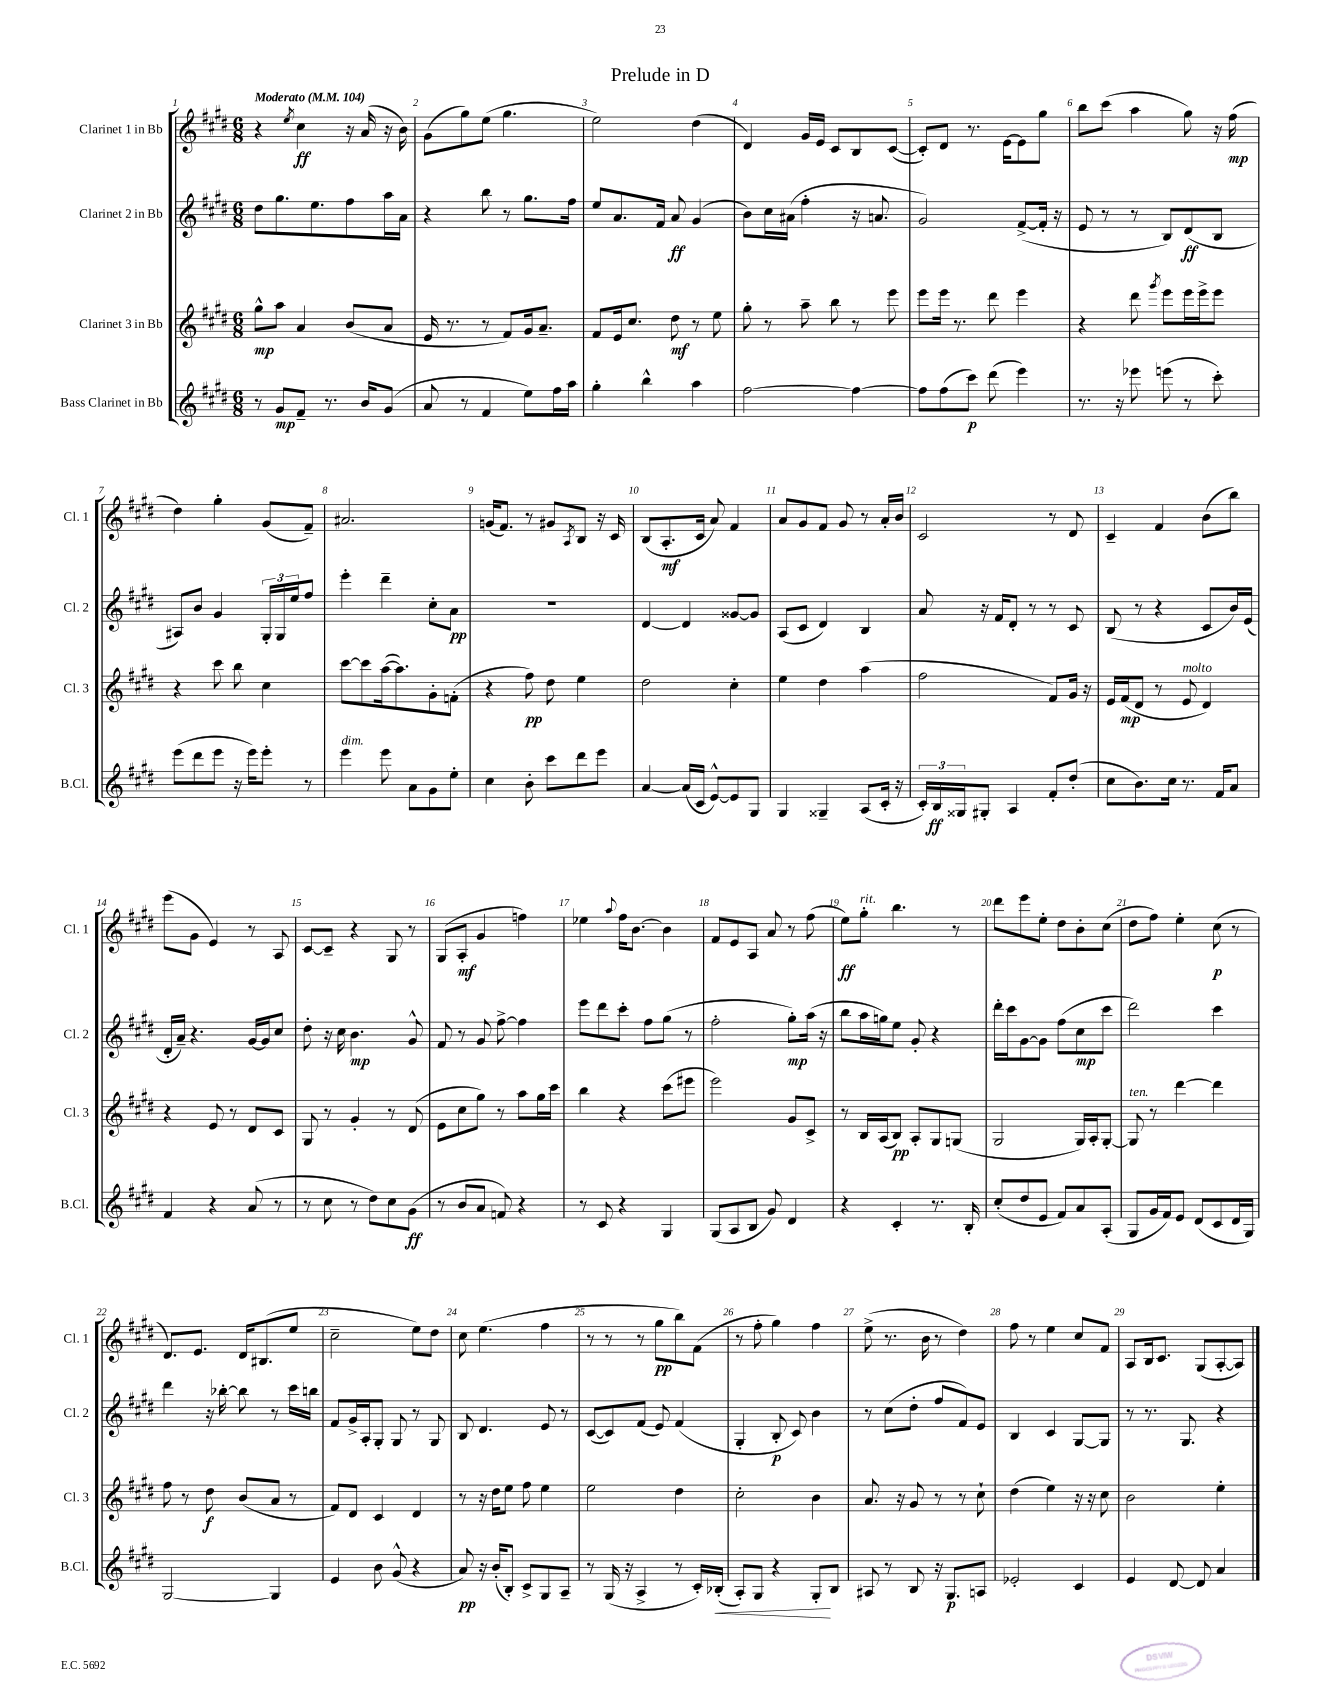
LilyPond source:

\header { title = "Prelude in D" }
<<
\new StaffGroup <<
\new Staff = "s0" \with { instrumentName = "Clarinet 1 in Bb" shortInstrumentName = "Cl. 1" } {
    \clef treble \key e \major \numericTimeSignature \time 6/8 \tempo "Moderato" 4 = 104
    r4 \acciaccatura { e''8 } cis''4\ff r16 a'16( r16 b'16) |
    gis'8( gis''8) e''8( gis''4. |
    e''2) dis''4( |
    dis'4) gis'16 e'16 cis'8 b8 cis'8~( |
    cis'8-.) dis'8 r8. e'16~ e'8 gis''8 |
    b''8 cis'''8( a''4 gis''8) r16 fis''16\mp( |
    dis''4) gis''4-. gis'8( fis'8--) |
    ais'2. |
    g'16( fis'8.) r8 gis'8 \acciaccatura { a8 } b8 r16 cis'16 |
    b8( a8.-.\mf cis'16 a'8) fis'4 |
    a'8 gis'8 fis'8 gis'8 r8 a'16-. b'16 |
    cis'2 r8 dis'8 |
    cis'4-- fis'4 b'8( b''8) |
    e'''8( gis'8 e'4) r8 a8 |
    cis'8~ cis'8-- r4 gis8 r8 |
    gis8( a8-.\mf gis'4 f''4) |
    ees''4 \appoggiatura { a''8 } fis''16 b'8.~ b'4 |
    fis'8 e'8 a8 a'8 r8 fis''8( |
    e''8\ff) gis''8-.^\markup { \italic "rit." } b''4. r8 |
    dis'''8 e'''8 e''8-. dis''8 b'8-. cis''8( |
    dis''8 fis''8) e''4-. cis''8\p( r8 |
    dis'8.) e'8. dis'16 bis8.( e''8 |
    cis''2-- e''8) dis''8 |
    cis''8 e''4.( fis''4 |
    r8 r8 r8 gis''8\pp b''8) fis'8( |
    r8 fis''8-. gis''4) fis''4 |
    e''8->( r8. b'16 r8 dis''4) |
    fis''8 r8 e''4 cis''8 fis'8 |
    a8 b16 cis'8. gis8( a8~-. a8) \bar "|." |
}
\new Staff = "s1" \with { instrumentName = "Clarinet 2 in Bb" shortInstrumentName = "Cl. 2" } {
    \clef treble \key e \major \numericTimeSignature \time 6/8
    dis''8 gis''8. e''8. fis''8 a''16 a'16 |
    r4 b''8 r8 gis''8. fis''16 |
    e''8 a'8. fis'16 a'8\ff gis'4( |
    b'8) cis''16 ais'16( fis''4-. r16 a'8. |
    gis'2) fis'8~->( fis'16-. r16 |
    e'8 r8 r8 b8) dis'8\ff( b8 |
    ais8) b'8 gis'4 \tuplet 3/2 { gis16-. gis16 e''16 } fis''8 |
    e'''4-. dis'''4-- cis''8-. a'8\pp |
    R2. |
    dis'4~ dis'4 gisis'8~ gisis'8 |
    a8( cis'8 dis'4) b4 |
    a'8 r16 fis'16 dis'8-. r8 r8 cis'8 |
    b8( r8 r4 cis'8 b'16) e'16( |
    dis'16-. a'16--) r4. gis'16~ gis'16 cis''8 |
    dis''8-. r16 cis''16 b'4.\mp gis'8-^ |
    fis'8 r8 gis'8 fis''8~-> fis''4 |
    e'''8 dis'''8 cis'''8-. fis''8 gis''8( r8 |
    fis''2-. gis''8-.\mp) a''16( r16 |
    b''8 a''16 g''16) e''8 gis'8-. r4 |
    dis'''16-. cis'''16 gis'8~ gis'8 fis''8( cis''8\mp cis'''8 |
    dis'''2) cis'''4 |
    dis'''4 r16 bes''16~-. bes''8 r8 cis'''16 b''16 |
    fis'8 gis'16-> a16-. gis8-. gis8 r8 gis8 |
    b8 dis'4. e'8 r8 |
    cis'8~( cis'8) fis'8( e'8) fis'4( |
    gis4-. b8-.\p cis'8) b'4 |
    r8 cis''8( dis''8-. fis''8 fis'8) e'8 |
    b4 cis'4 gis8~ gis8 |
    r8 r8. gis8. r4 \bar "|." |
}
\new Staff = "s2" \with { instrumentName = "Clarinet 3 in Bb" shortInstrumentName = "Cl. 3" } {
    \clef treble \key e \major \numericTimeSignature \time 6/8
    gis''8-^\mp a''8 a'4 b'8( a'8 |
    e'16 r8. r8 fis'8) gis'16 a'8.-- |
    fis'8 e'16 cis''8. dis''8\mf r8 e''8 |
    gis''8-. r8 a''8-- b''8 r8 e'''8 |
    e'''8 e'''16 r8. dis'''8 e'''4 |
    r4 dis'''8 \acciaccatura { gis'''8 } e'''8 e'''16 e'''16-> e'''8 |
    r4 cis'''8 b''8 cis''4 |
    cis'''8~ cis'''8 a''16~( a''8.) gis'8-. f'8-.( |
    r4 fis''8\pp) dis''8 e''4 |
    dis''2 cis''4-. |
    e''4 dis''4 a''4( |
    fis''2 fis'8) gis'16 r16 |
    e'16 fis'16\mp( dis'8 r8 e'8^\markup { \italic "molto" } dis'4) |
    r4 e'8 r8 dis'8 cis'8 |
    gis8 r8 gis'4-. r8 dis'8( |
    e'8 cis''8 gis''8) r8 a''8 gis''16 cis'''16 |
    b''4 r4 cis'''8( eis'''8 |
    e'''2) gis'8 cis'8-> |
    r8 b16 a16( b8\pp) a8-. gis8 g8( |
    gis2 gis16) a16-. gis8~-. |
    gis8^\markup { \italic "ten." } r8 dis'''4~ dis'''4 |
    fis''8 r8 dis''8\f b'8( a'8 r8 |
    fis'8) dis'8 cis'4 dis'4 |
    r8 r16 dis''16 e''8 fis''8 e''4 |
    e''2 dis''4 |
    cis''2-. b'4 |
    a'8. r16 gis'8 r8 r8 cis''8-! |
    dis''4( e''4) r16 r16 cis''8 |
    b'2 e''4-. \bar "|." |
}
\new Staff = "s3" \with { instrumentName = "Bass Clarinet in Bb" shortInstrumentName = "B.Cl." } {
    \clef treble \key e \major \numericTimeSignature \time 6/8
    r8 gis'8\mp fis'8-- r8. b'16 gis'8( |
    a'8 r8 fis'4 e''8) fis''16 a''16 |
    gis''4-. b''4-^ a''4 |
    fis''2~ fis''4~ |
    fis''8 fis''8( cis'''8\p) dis'''8( e'''4) |
    r8. r16 ees'''8 e'''8( r8 cis'''8-.) |
    e'''8( dis'''8 e'''8 r16 e'''16) e'''8-. r8 |
    e'''4^\markup { \italic "dim." } e'''8 a'8 gis'8 e''8-. |
    cis''4 b'8-. cis'''8 dis'''8 e'''8 |
    a'4~ a'16( cis'16 e'8~-^) e'8 gis8 |
    gis4 gisis4-- a8( cis'16-. r16 |
    \tuplet 3/2 { cis'16-.) b16\ff gisis16 } gis8-. a4 fis'8-. dis''8-.( |
    cis''8 b'8.) cis''16 r8. fis'16 a'8 |
    fis'4 r4 a'8( r8 |
    r8 cis''8 r8 dis''8) cis''8 gis'8\ff( |
    r8 b'8 a'8 f'8) r4 |
    r8 cis'8 r4 gis4 |
    gis8( a8 b8 gis'8) dis'4 |
    r4 cis'4-. r8. b16-. |
    cis''8-.( dis''8 e'8 fis'8) a'8 a8-.( |
    gis8 gis'16 fis'16) e'8 dis'8( cis'8 dis'16 gis16) |
    gis2~ gis4 |
    e'4 b'8 gis'8-^( r4 |
    a'8\pp) r16 b'16-.( b8-.) cis'8-> gis8 a8-- |
    r8 gis16( r16 a4-> r8 cis'16-.) bes16-.\<( |
    a8-.) gis8 r4 gis8-.\! b8 |
    ais8 r8 b8 r16 gis8.\p a8 |
    ees'2-. cis'4 |
    e'4 dis'8~ dis'8 a'4 \bar "|." |
}
>>
>>
\layout { \context { \Score \override BarNumber.break-visibility = ##(#f #t #t) barNumberVisibility = #all-bar-numbers-visible } }
